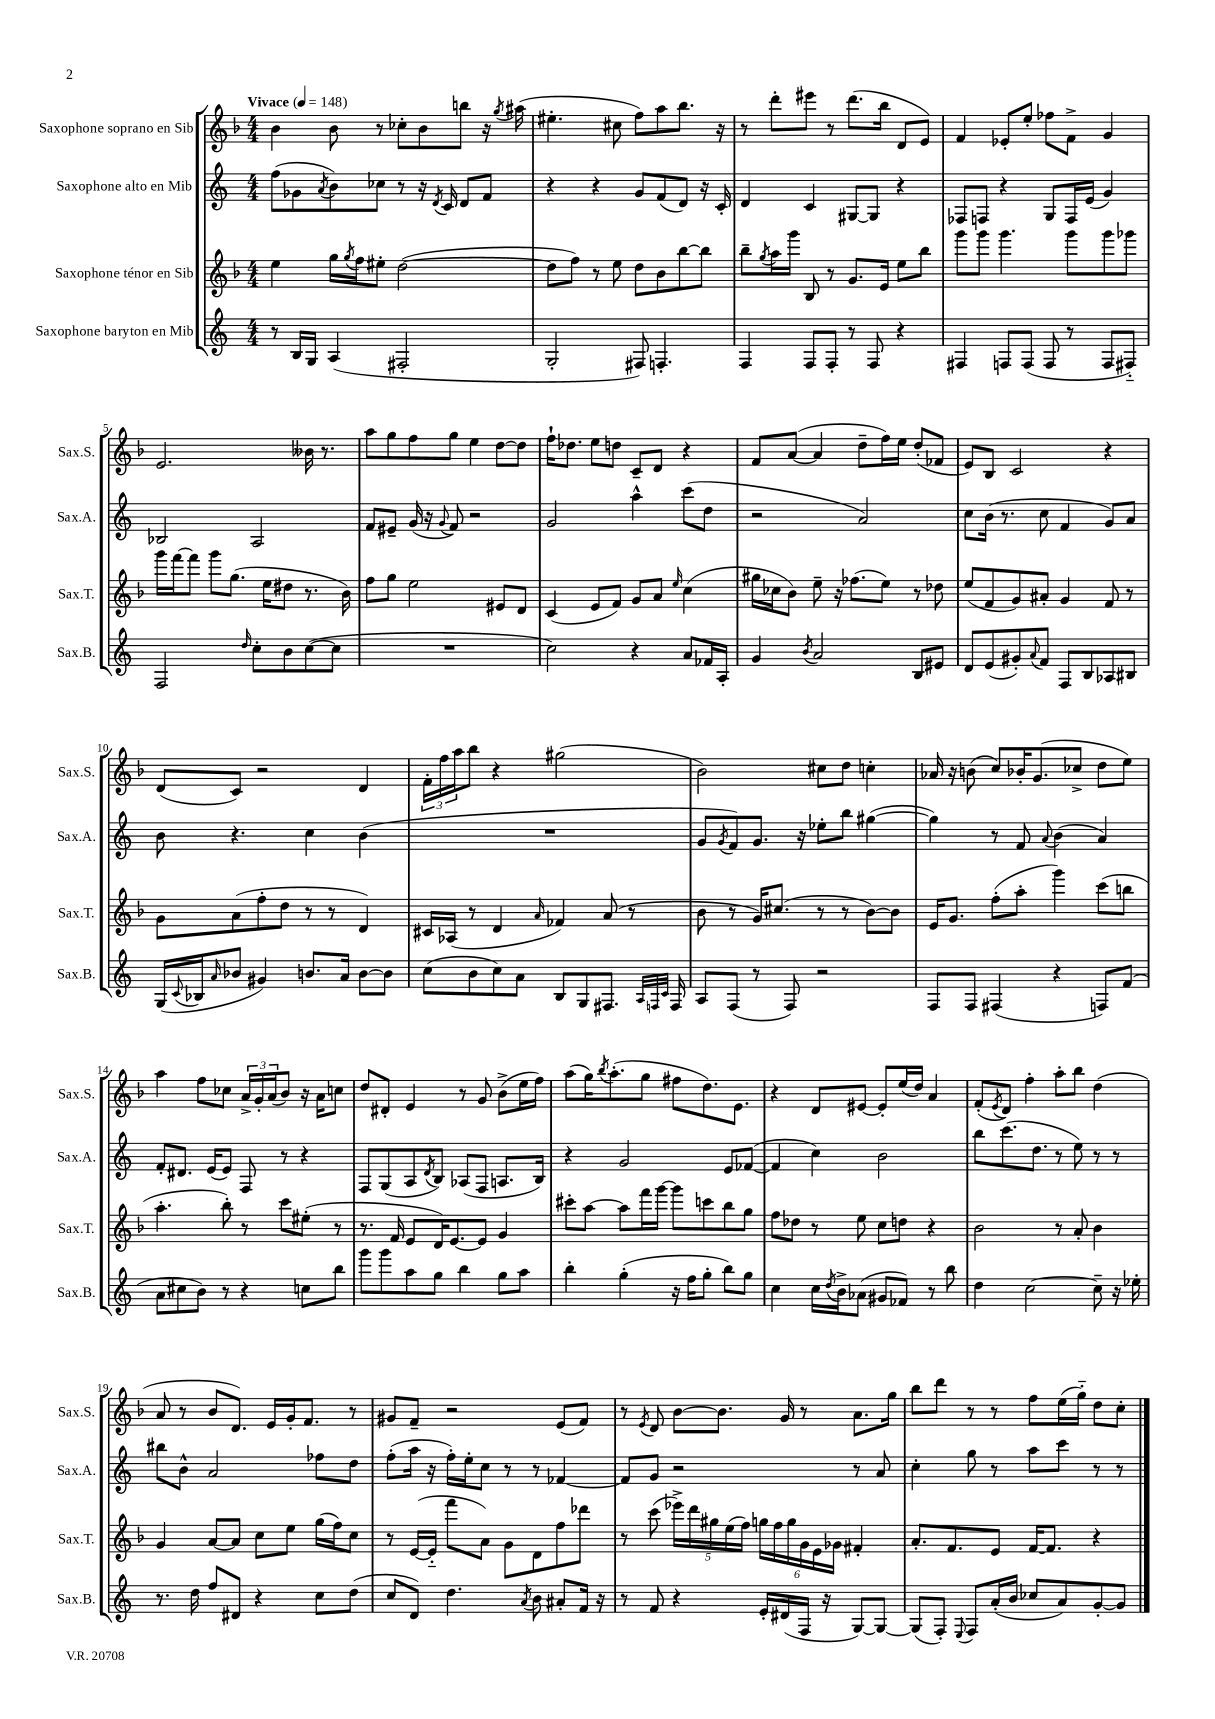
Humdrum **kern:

**kern	**kern	**kern	**kern
*part4	*part3	*part2	*part1
*staff4	*staff3	*staff2	*staff1
*I"Saxophone baryton en Mib	*I"Saxophone ténor en Sib	*I"Saxophone alto en Mib	*I"Saxophone soprano en Sib
*I'Sax.B.	*I'Sax.T.	*I'Sax.A.	*I'Sax.S.
*clefG2	*clefG2	*clefG2	*clefG2
*k[]	*k[b-]	*k[]	*k[b-]
*M4/4	*M4/4	*M4/4	*M4/4
*MM148	*MM148	*MM148	*MM148
=1	=1	=1	=1
!	!	!	!LO:TX:a:B:t=Vivace
8r	4ee\	(8ff\L	4b-\
16B/LL	.	8g-X\	.
16G/JJ	.	.	.
.	.	8qa/	.
(4A/	16gg\LL	8b\)	8b-\
.	8qgg/	.	.
.	16ff\J	.	.
.	8ee#X'\J	8cc-X\J	8r
2F#X'/	([2dd\	8r	8cc-X'\L
.	.	16r	8b-\
.	.	8qd/	.
.	.	16c/	.
.	.	8d/L	8bbn\J
.	.	8f/J	16r
.	.	.	8qgg/
.	.	.	(16aa#X\
=2	=2	=2	=2
2G'/	8dd\L]	4r	4.ee#X'\
.	8ff\J)	.	.
.	8r	4r	.
.	8ee\	.	8cc#X\
8F#X/)	8dd\L	8g/L	8ff\L)
4.Fn'/	8b-\	(8f/	8aa\
.	[8bb-\	8d/J)	8.bb-\J
.	8bb-\J]	16r	.
.	.	16c'/	16r
=3	=3	=3	=3
4F/	8bb-~\L	4d/	8r
.	8qgg/	.	.
.	16aa\L	.	8ddd'\L
.	16ggg\JJ	.	.
8F/L	8B-/	4c/	8eee#X\J
8F'/J	8r	.	8r
8r	8.g/L	[8G#X/L	(8.ddd\L
8F/	.	8G#/J]	.
.	16e/Jk	.	16bb-\Jk
4r	8ee\L	4r	8d/L
.	8bb-\J	.	8e/J)
=4	=4	=4	=4
4F#X/	8ggg\L	8F-X/L	4f/
.	8ggg\J	8Fn/J	.
8Fn/L	4.ggg\	4r	8e-X'/L
(8F/J	.	.	8ee'/J
8F/	.	8G/L	8ff-X\L
8r	8ggg\L	16F/L	8f^\J
.	.	(16e/JJ	.
8F/L	8ggg\	4g/)	4g/
8F#X/J)	8ggg-X\J	.	.
!!LO:LB:g=z
=5	=5	=5	=5
2F/	16ggg\LL	2B-X/	2.e/
.	[16fff\J	.	.
.	8fff\J]	.	.
.	8ggg\L	.	.
.	(8.gg\J	.	.
16qqdd/	.	.	.
8cc'\L	.	2A/	.
.	16ee\KL	.	.
8b\	8dd#X\J	.	.
([8cc\	8.r	.	16b--X\
.	.	.	8.r
8cc\J]	.	.	.
.	16b-\)	.	.
=6	=6	=6	=6
1r	8ff\L	8f/L	8aa\L
.	8gg\J	8e#X~/J	8gg\
.	2ee\	(16g/	8ff\
.	.	16r	.
.	.	8qqg/	.
.	.	8f/)	8gg\J
.	.	2r	4ee\
.	8e#X/L	.	[8dd\L
.	8d/J	.	8dd\J]
=7	=7	=7	=7
2cc\)	(4c/	2g/	16ff`\KL
.	.	.	8.dd-X\J
.	8e/L	.	8ee\L
.	8f/J)	.	8ddn\J
4r	8g/L	4aa^^\	8c~/L
.	8a/J	.	8d/J
.	16qqee/	.	.
8a/L	(4cc\	(8ccc\L	4r
16f-X/L	.	8dd\J	.
16A'/JJ	.	.	.
=8	=8	=8	=8
4g/	16gg#X\LL	2r	8f/L
.	16cc-X\J	.	.
.	8b-\J)	.	([8a/J
8qb/	.	.	.
2a/	8ee~\	.	4a/]
.	16r	.	.
.	(8.ff-X\L	.	.
.	.	2a/)	8dd~\L
.	8ee\J)	.	16ff\L)
.	.	.	16ee\JJ
8B/L	8r	.	(8dd'/L
8e#X/J	8dd-X\	.	8f-X/J
=9	=9	=9	=9
8d/L	(8ee/L	8cc\L	8e/L)
(8e/	8f/	(16b\Jk	8B-/J
.	.	8.r	.
8g#X'/)	8g/)	.	2c/
8qqa/	.	.	.
8f/J	8a#X'/J	8cc\	.
8F/L	4g/	4f/	.
8B/	.	.	.
8A-X/	8f/	8g/L)	4r
8B#X/J	8r	8a/J	.
!!LO:LB:g=z
=10	=10	=10	=10
(16G/LL	8g\L	8b\	(8d/L
8qqc/	.	.	.
16B-X/J	.	.	.
16qqa/	.	.	.
8b-X/J	(8a\	4.r	8c/J)
4g#X/)	8ff'\	.	2r
.	8dd\J	.	.
8.bn/L	8r	4cc\	.
.	8r	.	.
16a/Jk	.	.	.
[8b\L	4d/)	(4b\	4d/
8b\J]	.	.	.
=11	=11	=11	=11
(8cc\L	16c#X/LL	1r	24f'\LL
.	.	.	24ff\
.	(16A-X/JJ	.	.
.	.	.	24aa\J
8b\	8r	.	8bb-\J
8cc\)	4d/	.	4r
8a\J	.	.	.
.	16qqa/	.	.
8B/L	4f-X/)	.	(2gg#X\
8G/	.	.	.
8.F#X/J	(8a/	.	.
.	8r	.	.
32qqA/LLL	.	.	.
32qqFn/	.	.	.
32qqc/JJJ	.	.	.
16F/	.	.	.
=12	=12	=12	=12
8A/L	8b-\	8g/L	2b-\)
.	.	8qg/	.
(8F/J	8r	8f/)	.
8r	16g/KL)	8.g/J	.
.	(8.cc#X/J	.	.
8F/)	.	.	.
.	.	16r	.
2r	8r	8ee-X'\L	8cc#X\L
.	8r	8bb\J	8dd\J
.	[8b-\L)	([4gg#X\	4ccn'\
.	8b-\J]	.	.
=13	=13	=13	=13
8F/L	16e/KL	4gg#\])	16a-X/
.	8.g/J	.	16r
8F/J	.	.	(8bn\
(4F#X/	(8ff'\L	8r	8cc/L)
.	8aa'\J	8f/	16b-X'/K
.	.	.	(8.g/
.	.	8qqa/	.
4r	4ggg\)	(4b\	.
.	.	.	8cc-X^/J
8Fn/L)	(8ccc\L	4a/)	8dd\L
(8f/J	8bbn\J	.	8ee\J)
!!LO:LB:g=z
=14	=14	=14	=14
8a\L	4.aa'\	8f'/L	4aa\
8cc#X\	.	8.d#X/J	.
8b\J)	.	.	8ff\L
.	.	(16e/KL	.
8r	8bb-'\)	8e/J)	8cc-X\J
4r	8r	8F/	24a^/LL
.	.	.	24g'/
.	.	.	(24a/J
.	8ccc\L	8r	8b-/J)
8ccn\L	(8ee#X'\J	4r	16r
.	.	.	16a\KL
8bb\J	8r	.	8ccn\J
=15	=15	=15	=15
8ggg\L	8.r	8F/L	8dd/L
8ggg\	.	(8G/	8d#X'/J
.	16f/	.	.
8aa\	8e/L	8A/	4e/
.	.	8qd/	.
8gg\J	16d/K)	8B/J)	.
.	[8.e/	.	.
4bb\	.	(8A-X/L	8r
.	8e/J]	8F/J	8g/
8gg\L	4g/	8.An/L	(8b-^\L
8aa\J	.	.	16ee\L
.	.	16B/Jk)	16ff\JJ)
=16	=16	=16	=16
4bb'\	8ccc#X'\L	4r	(8aa\L
.	[8aa\J	.	16gg\K)
.	.	.	8qbb-/
.	.	.	(8.aa'\
(4gg'\	8aa\L]	2g/	.
.	16fff\L	.	8gg\J
.	[16ggg\JJ	.	.
16r	8ggg\L]	.	8ff#X\L
16ff\KL	.	.	.
8gg'\J	8cccn\	.	8.dd\)
8bb\L)	8bb-\	8e/L	.
.	.	.	8.e\J
8gg\J	8gg\J	([8f-X/J	.
=17	=17	=17	=17
4cc\	8ff\L	4f-/]	4r
.	8dd-X\J	.	.
16cc\LL	8r	4cc\)	8d/L
8qdd/	.	.	.
16b^\J	.	.	.
(8a-X\J	8ee\	.	[8e#X/J
8g#X/L	8cc\L	2b\	8e#'/L]
8f-X/J)	8ddn\J	.	(16ee/L
.	.	.	16dd/JJ)
8r	4r	.	4a/
8bb\	.	.	.
=18	=18	=18	=18
4dd\	2b-\	8bb\L	(8f'/L
.	.	.	8qe/
.	.	(8.ccc\	8d/J)
[2cc\	.	.	4ff'\
.	.	8.dd\J	.
.	8r	8r	8aa'\L
.	8a'/	8ee\)	8bb-\J
8cc~\]	4b-\	8r	(4dd\
16r	.	8r	.
16ee-X'\	.	.	.
!!LO:LB:g=z
=19	=19	=19	=19
8.r	4g/	8bb#X\L	8a/
.	.	8b^^\J	8r
16dd\	.	.	.
8ff/L	[8a/L	2a/	8b-/L
8d#X/J	8a/J]	.	8.d/J)
4r	8cc\L	.	.
.	.	.	16e/LL
.	8ee\J	.	16g'/J
.	.	.	8.f/J
8cc\L	(16gg\LL	8ff-X\L	.
.	16ff\J)	.	.
(8dd\J	8cc\J	8dd\J	8r
=20	=20	=20	=20
8cc/L	8r	(8ff'\L	8g#X/L
8d/J)	([16e/LL	16aa\Jk	8f~/J
.	16e/JJ]	16r	.
4.dd\	8fff\L	16ff'\LL)	2r
.	.	16ee'\J	.
.	8a\J)	8cc\J	.
.	8g\L	8r	.
8qa/	.	.	.
8b\	8d\	8r	.
8a#X'/L	8ff\	[4f-X/	(8e/L
16f/Jk	8ddd-X\J	.	8f/J)
16r	.	.	.
=21	=21	=21	=21
8r	8r	8f-/L]	8r
.	.	.	8qe/
8f/	(8ccc\	8g/J	8d/
4r	20eee-X^\LL)	2r	[8b-\L
.	20ddd\	.	.
.	20gg#X\	.	.
.	.	.	8.b-\J]
.	(20ee\	.	.
.	20ff\JJ)	.	.
16e'/LL	24ggn\LL	.	.
.	24ff\	.	.
(16d#X/	.	.	16g/
.	24gg\	.	.
16F/JJ	24g\	.	8r
.	24e\	.	.
16r	.	.	.
.	24g-X\JJ	.	.
[8G/L)	4f#X'/	8r	8.a\L
8G/J_	.	8a/	.
.	.	.	16gg\Jk
=22	=22	=22	=22
(8G/L]	8.a'/L	4cc'\	8bb-\L
8F'/J)	.	.	8ddd\J
.	8.f/	.	.
8qqE/	.	.	.
8F/L	.	8gg\	8r
(16a'/L	8e/J	8r	8r
16b/JJ	.	.	.
8cc-X/L	[16f/KL	8aa\L	8ff\L
.	8.f/J]	.	.
8a/)	.	8ccc\J	(16ee\L
.	.	.	16gg\JJ)
[8g'/	4r	8r	8dd\L
8g/J]	.	8r	8cc'\J
==	==	==	==
*-	*-	*-	*-
